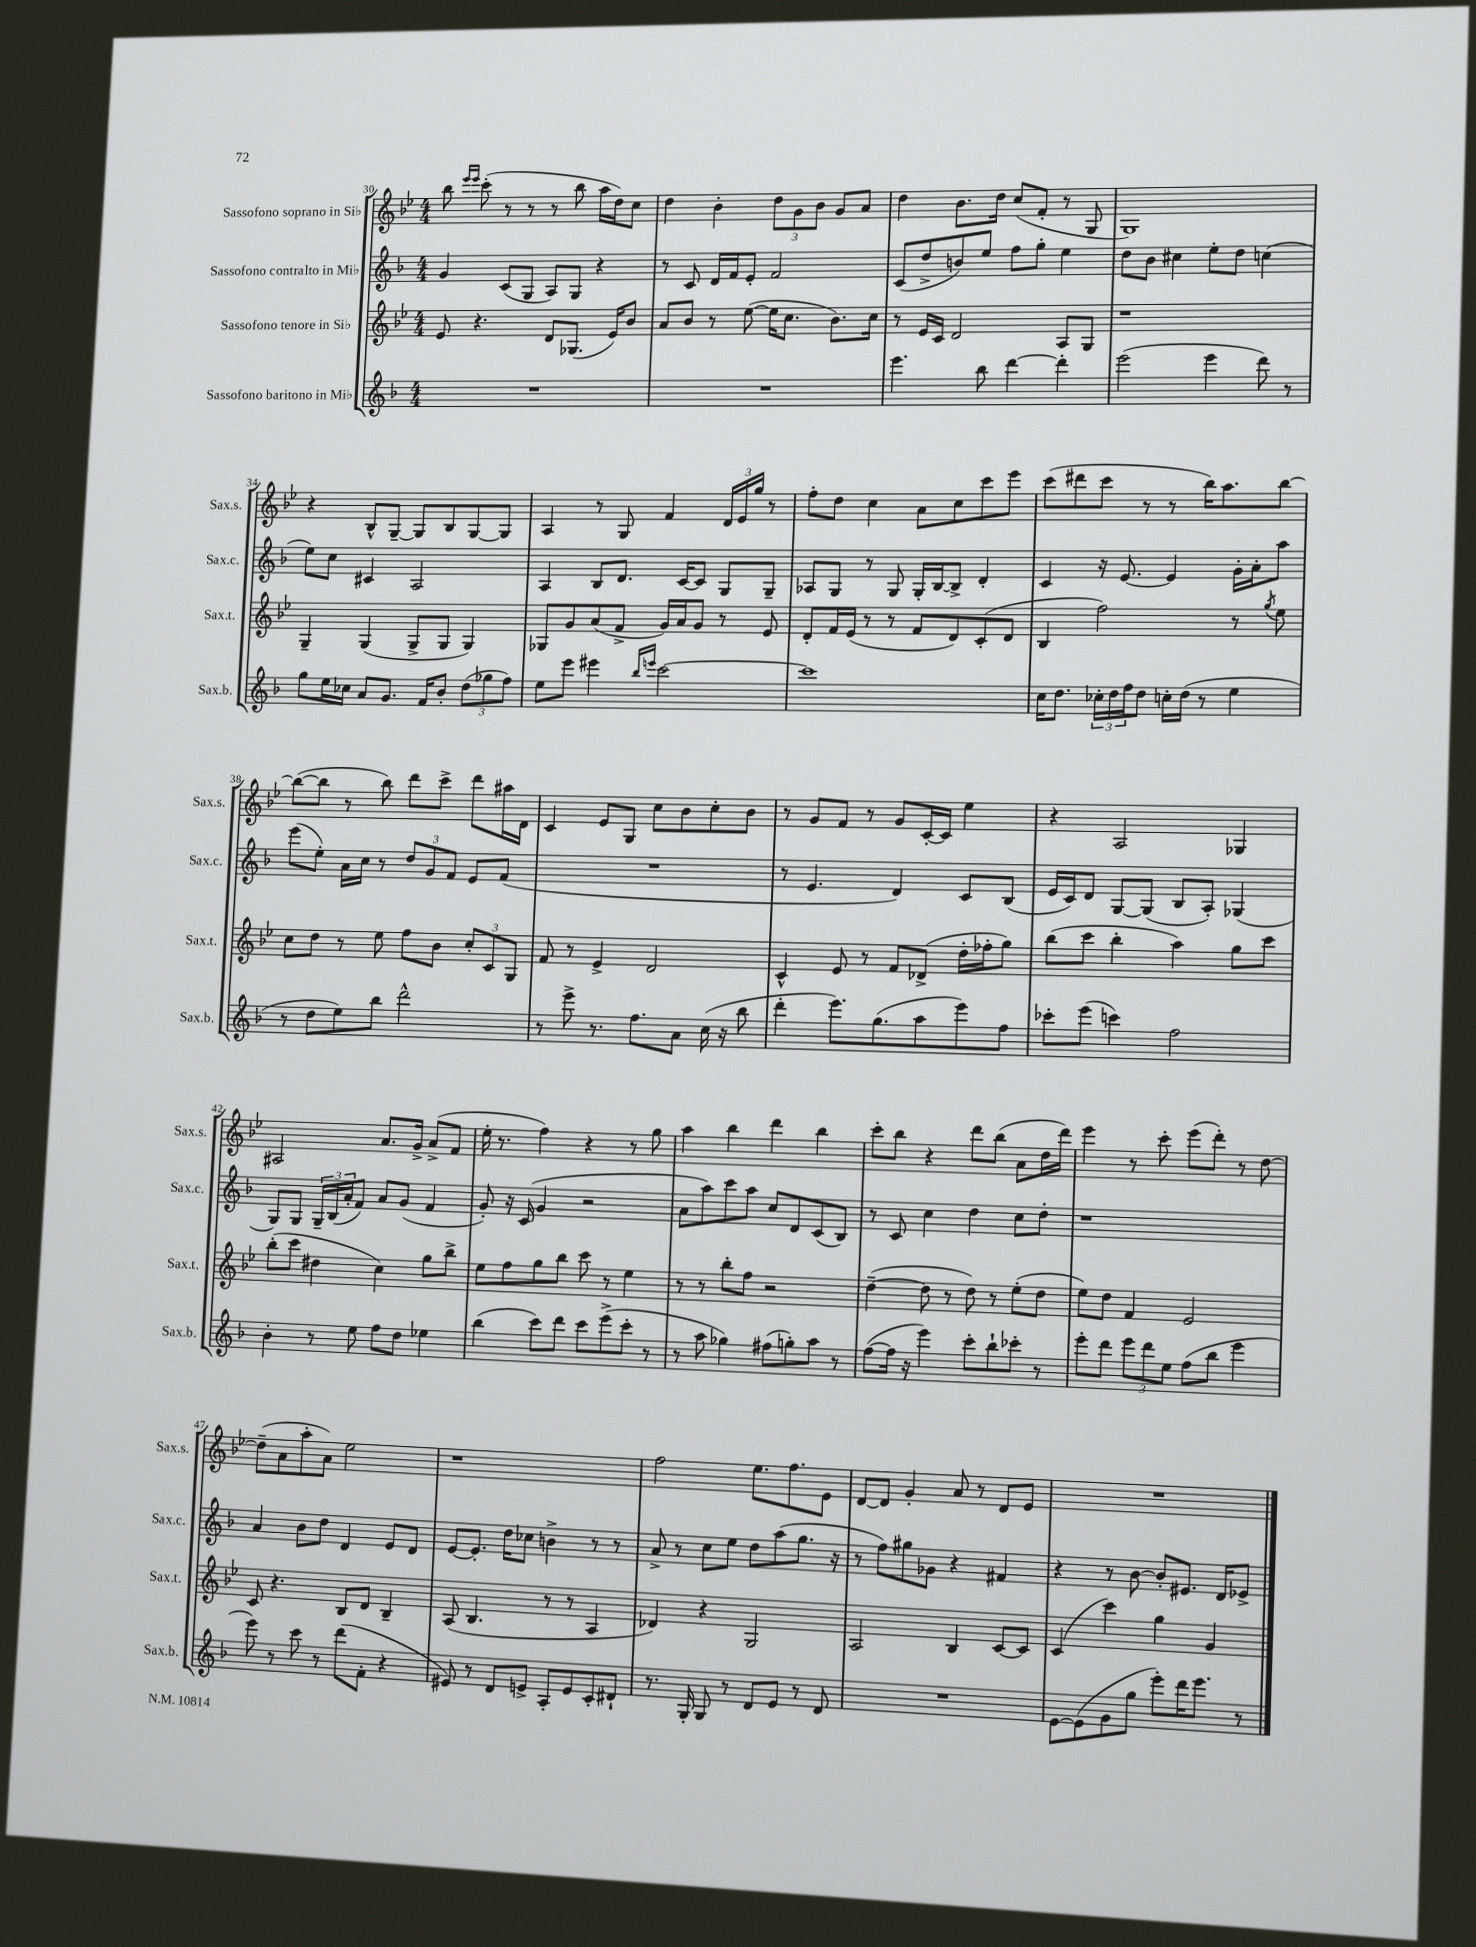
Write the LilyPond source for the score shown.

<<
\new StaffGroup <<
\new Staff = "s0" \with { instrumentName = "Sassofono soprano in Sib" shortInstrumentName = "Sax.s." } {
    \clef treble \key bes \major \numericTimeSignature \time 4/4
    bes''8 \grace { ees'''16 ees'''16 } c'''8-.( r8 r8 r8 bes''8 a''16 d''16) c''8 |
    d''4 bes'4-. \tuplet 3/2 { d''8 g'8 bes'8 } g'8 a'8 |
    d''4 bes'8. d''16 c''8( f'8-. r8 g8 |
    g1) |
    r4 bes8-^ g8~-- g8 bes8 g8~ g8 |
    a4 r8 g8 f'4 \tuplet 3/2 { d'16 ees'16 g''16 } r8 |
    f''8-. d''8 c''4 a'8 c''8 c'''8 ees'''8 |
    c'''8( dis'''8 c'''8 r8 r8 bes''16) a''8. bes''8~ |
    bes''8~( bes''8 r8 bes''8) d'''8 c'''8-> d'''8 ais''16 d'16 |
    c'4 ees'8 g8 c''8 bes'8 c''8-. bes'8 |
    r8 g'8 f'8 r8 g'8 c'16~-. c'16 ees''4 |
    r4 a2 ges4 |
    ais2 a'8. g'16-> a'8->( f'8 |
    ees''16-. r8. f''4) r4 r8 g''8 |
    a''4 bes''4 d'''4 bes''4 |
    c'''8-. bes''8 r4 d'''8 bes''8( a'8 d''16 d'''16) |
    ees'''4 r8 c'''8-. ees'''8( d'''8-.) r8 d''8~ |
    d''8--( a'8 a''8-. a'8) ees''2 |
    r1 |
    f''2 ees''8. f''8. ees'8 |
    d'8~ d'8 g'4-. a'8 r8 d'8 ees'8 |
    R1 \bar "|." |
}
\new Staff = "s1" \with { instrumentName = "Sassofono contralto in Mib" shortInstrumentName = "Sax.c." } {
    \clef treble \key f \major \numericTimeSignature \time 4/4
    g'4 c'8( g8 a8) g8 r4 |
    r8 c'8 d'16 f'16 e'8-. f'2 |
    c'8( d''8-> b'8) e''8 f''8 g''8-. e''4 |
    d''8 bes'8 cis''4 e''8-. d''8 c''4( |
    e''8) c''8 cis'4 a2 |
    a4 bes8 d'8. c'16~ c'8 g8 g8-- |
    aes8 g8 r8 g8 g16-. bes16~ bes8-> d'4-. |
    c'4 r16 e'8.~ e'4 g'16-. a'16-. a''8 |
    e'''8( e''8-.) a'16 c''16 r8 \tuplet 3/2 { d''8 g'8 f'8 } e'8 f'8( |
    R1 |
    r8 e'4. d'4) c'8 bes8( |
    e'16 c'16) d'8 g8~ g8( bes8 a8-.) ges4( |
    g8) g8 \tuplet 3/2 { g16-- bes16( a'16-. } f'8) a'8 g'8( f'4 |
    g'8-.) r16 c'16( g'4 r2 |
    a'8 a''8) c'''8 a''8 c''8 d'8 c'8( bes8) |
    r8 c'8 c''4 d''4 c''8 d''8-. |
    r1 |
    a'4 bes'8 d''8 d'4 e'8 d'8 |
    e'8~ e'8.-. d''16 ces''8 b'4-> r8 r8 |
    a'8-> r8 c''8 e''8 d''8 a''8( g''8. r16 |
    r8 f''8) gis''8 ges'8 r4 fis'4 |
    r4 r8 bes'8~ bes'8-. eis'8. d'16 ees'8-> \bar "|." |
}
\new Staff = "s2" \with { instrumentName = "Sassofono tenore in Sib" shortInstrumentName = "Sax.t." } {
    \clef treble \key bes \major \numericTimeSignature \time 4/4
    ees'8 r4. d'8 ges8.( ees'16) bes'8 |
    a'8 bes'8 r8 ees''8~( ees''16 c''8. bes'8.) c''16 |
    r8 ees'16 c'16 d'2 a8 g8 |
    r1 |
    g4-- g4( g8-> g8 g4) |
    ges8 g'8 a'8( f'8-> g'16) a'16 g'8 r8 ees'8 |
    d'8-. f'16 ees'16( r8 r8 f'8 d'8) c'8-.( d'8 |
    bes4 f''2) r8 \acciaccatura { g''8 } ees''8 |
    c''8 d''8 r8 ees''8 f''8 bes'8 \tuplet 3/2 { c''8-. c'8 g8 } |
    f'8 r8 ees'4-> d'2 |
    c'4-^ ees'8 r8 f'8 des'8->( d''16-. fes''16-. g''8) |
    bes''8( c'''8 bes''4-. a''4) g''8 c'''8 |
    bes''8-.( c'''8 dis''4 c''4) g''8 bes''8-> |
    ees''8 f''8 g''8 bes''8 c'''8 r8 ees''4 |
    r8 r8 bes''8-. f''8 r2 |
    d''4~--( d''8 r8 d''8) r8 ees''8-.( d''8 |
    ees''8) d''8 f'4 ees'2 |
    c'8 r4. bes8 d'8 bes4-- |
    a8( bes4. r8 r8 a4 |
    des'4) r4 g2 |
    a2 bes4 c'8~ c'8 |
    c'4( c'''4) g''4 g'4 \bar "|." |
}
\new Staff = "s3" \with { instrumentName = "Sassofono baritono in Mib" shortInstrumentName = "Sax.b." } {
    \clef treble \key f \major \numericTimeSignature \time 4/4
    R1 |
    R1 |
    e'''4. bes''8 d'''4~ d'''4-. |
    e'''2( e'''4 d'''8) r8 |
    g''8 e''16 ces''16 a'8 g'8. f'16 bes'8-. \tuplet 3/2 { d''8( ges''8 f''8) } |
    e''8 e'''8 eis'''4 \grace { bes''16 e'''16 } c'''2~ |
    c'''1 |
    c''16 d''8. \tuplet 3/2 { ces''16-. d''16 f''16 } d''8 c''16-. d''16( r8 e''4 |
    r8 d''8 e''8) bes''8 d'''2-^ |
    r8 e'''8-> r8. f''8. a'8 c''16( r16 bes''8 |
    d'''4-. e'''8.) g''8.( a''8 e'''8) f''8 |
    ces'''8-. e'''8( c'''4) f''2 |
    bes'4-. r8 e''8 f''8 d''8 ees''4 |
    bes''4( c'''8) d'''8 c'''8 e'''8->( c'''8-. r8 |
    r8 a''8 ges''4) fis''8( g''8-.) a''8 r8 |
    f''8~( f''16 r16 e'''4) c'''8-. bes''8-! ces'''8-. r8 |
    e'''8-. d'''8 \tuplet 3/2 { e'''8 d'''8 e''8 } f''8( bes''8 e'''4 |
    e'''8) r8 c'''8 r8 d'''8( f'8-. r4 |
    eis'8) r8 d'8 e'8-> a8-. e'8 c'8-. dis'8-! |
    r8. g16-. g8 r8 d'8 e'8 r8 d'8 |
    R1 |
    e'8~ e'8( g'8 g''8 e'''8-.) d'''16 e'''8. r8 \bar "|." |
}
>>
>>
\layout { \context { \Score currentBarNumber = #30 } }
